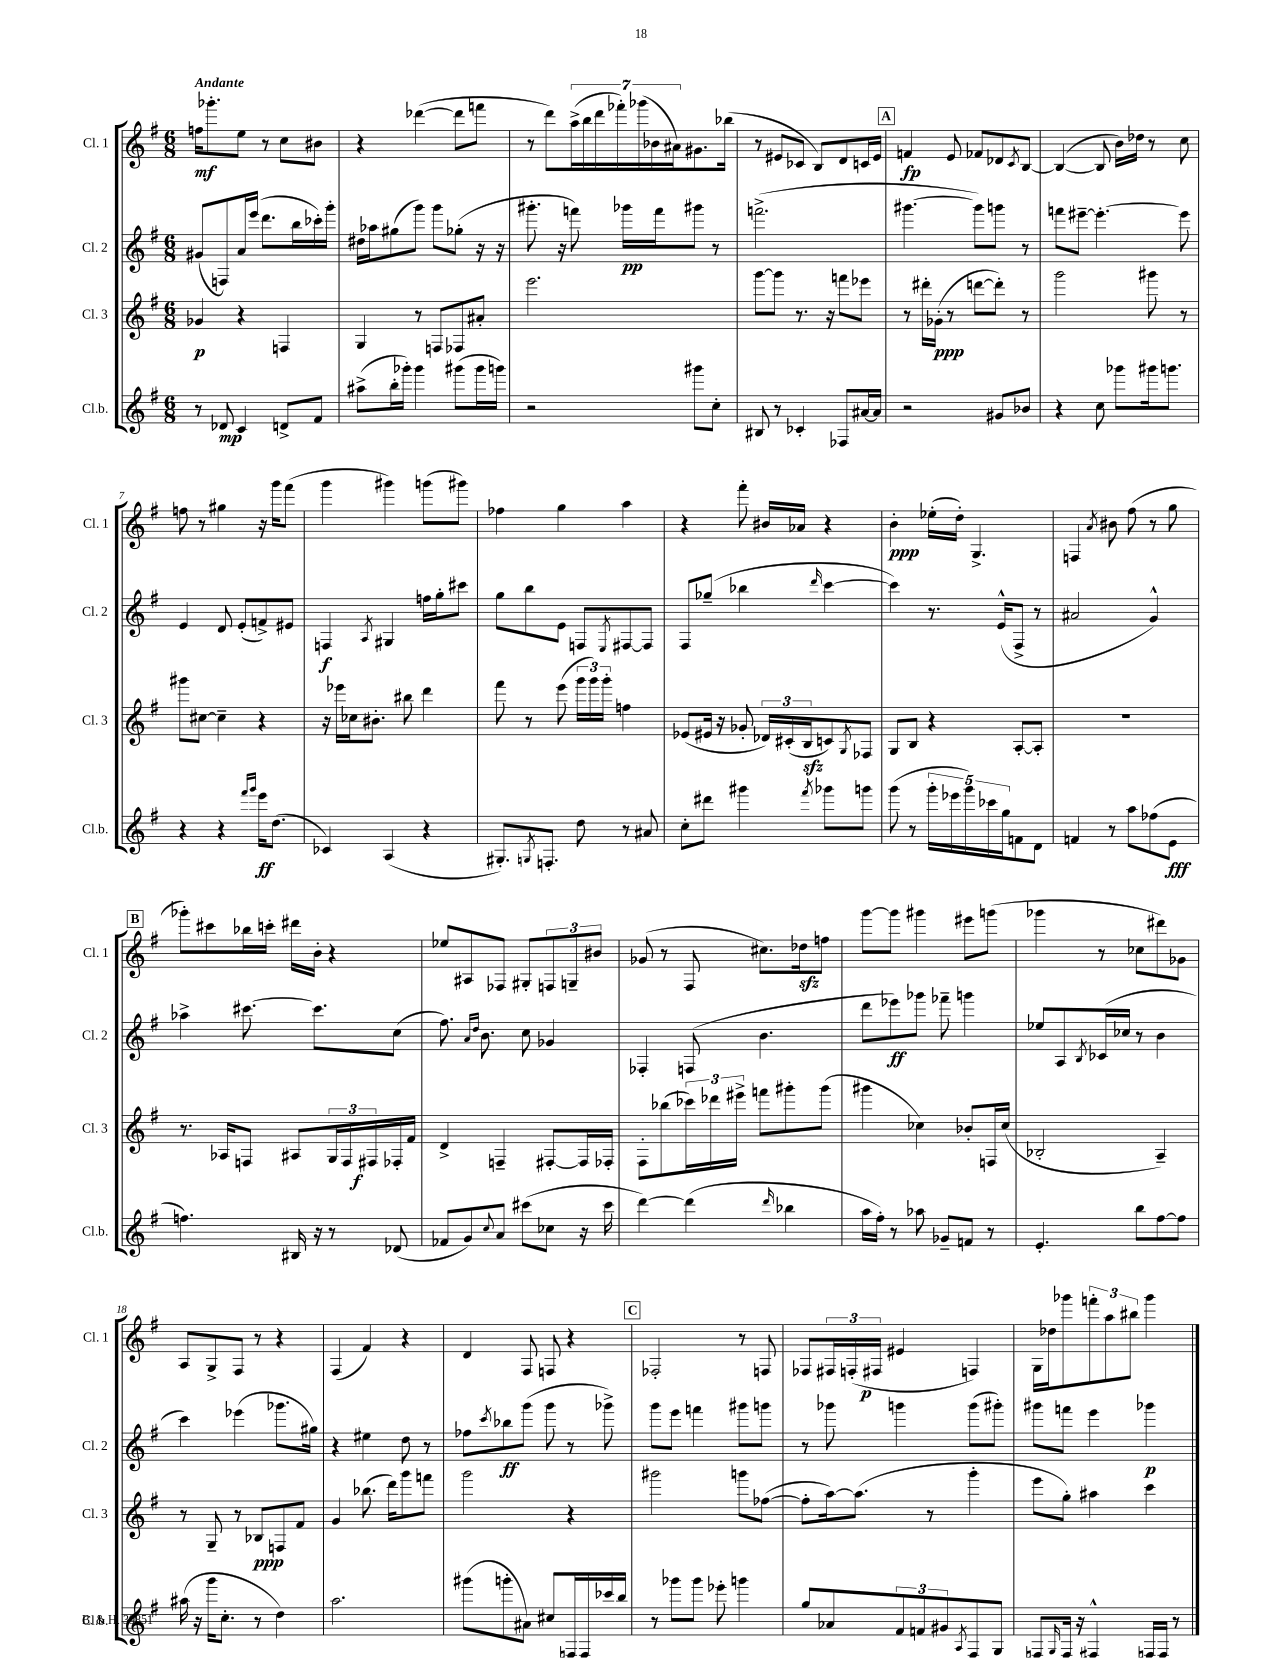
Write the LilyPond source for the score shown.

<<
\new StaffGroup <<
\new Staff = "s0" \with { instrumentName = "Cl. 1" shortInstrumentName = "Cl. 1" } {
    \clef treble \key g \major \numericTimeSignature \time 6/8 \tempo "Andante"
    f''16\mf ges'''8.-. e''8 r8 c''8 bis'8 |
    r4 des'''4~( des'''8 f'''8 |
    r8 d'''8) \tuplet 7/4 { a''16->( b''16 d'''16 fes'''16-.) ges'''16( bes'16 ais'16) } gis'8. bes''16( |
    r8 eis'8 ces'8 b8) d'8 c'16 eis'16 |
    \mark \markup { \box "A" } f'4\fp e'8 fes'8 des'8 \acciaccatura { c'8 } b8~ |
    b4~( b8 b'16) des''16 r8 c''8 |
    f''8 r8 gis''4 r16 g'''16 fis'''8( |
    g'''4 gis'''4) g'''8( gis'''8) |
    fes''4 g''4 a''4 |
    r4 fis'''8-. bis'16 aes'16 r4 |
    b'4-.\ppp ees''16-.( d''16-.) g4.-> |
    f4 \acciaccatura { a'8 } bis'8 fis''8( r8 g''8 |
    \mark \markup { \box "B" } ges'''8-.) cis'''8 bes''16 c'''16-. dis'''16 b'16-. r4 |
    ees''8 ais8 fes8 gis8-. \tuplet 3/2 { f8 g8-- bis'8 } |
    ges'8( r8 fis8 cis''8.) des''16\sfz f''8 |
    g'''8~ g'''8 gis'''4 eis'''8 g'''8( |
    ges'''4 r8 ces''8 dis'''8) ges'8 |
    a8 g8-> fis8 r8 r4 |
    fis4( fis'4) r4 |
    d'4 fis8 f8 r4 |
    \mark \markup { \box "C" } fes2-. r8 f8 |
    fes8 \tuplet 3/2 { fis16 f16-.( fis16\p } eis'4 f4) |
    g16 des''16 ges'''8 \tuplet 3/2 { f'''8-. a''8 bis''8 } ges'''4 \bar "|." |
}
\new Staff = "s1" \with { instrumentName = "Cl. 2" shortInstrumentName = "Cl. 2" } {
    \clef treble \key g \major \numericTimeSignature \time 6/8
    gis'8( f8) a'16 e'''16( d'''8. b''16 ces'''16-.) g'''16-. |
    dis''16 aes''16 gis''8( g'''8) g'''8 ges''8-.( r16 r16 |
    gis'''8.-. r16 f'''8) ges'''16\pp f'''16 gis'''8 r8 |
    f'''2.->( |
    \mark \markup { \box "A" } gis'''4.~ gis'''8) g'''8 r8 |
    f'''8 eis'''8~-- eis'''4.~-. eis'''8 |
    e'4 d'8 e'8-.( f'8->) eis'8 |
    f4\f \acciaccatura { a8 } gis4 f''16 g''16-. cis'''8 |
    g''8 b''8 e'8 f8 \acciaccatura { e8 } fis8~ fis8 |
    fis8 ges''8--( bes''4 \grace { d'''16 } c'''4~ |
    c'''4) r8. e'16-^( fis8-> r8 |
    ais'2 g'4-^) |
    \mark \markup { \box "B" } aes''4-> cis'''8.~ cis'''8. c''8( |
    fis''8.) \grace { a'16 d''16 } b'8. c''8 ges'4 |
    fes4-. f8( b'4. |
    d'''8 ees'''8\ff) ges'''8 fes'''8-- g'''4 |
    ees''8 a8 \acciaccatura { b8 } ces'16( ces''16 r8 b'4 |
    c'''4) ees'''4( ges'''8. gis''16) |
    r4 eis''4 d''8 r8 |
    fes''8 \acciaccatura { c'''8 } bes''8\ff g'''8( g'''8 r8 ges'''8->) |
    \mark \markup { \box "C" } g'''8 e'''8 f'''4 gis'''8 g'''8 |
    r8 ges'''8 g'''4 g'''8( gis'''8-.) |
    gis'''8 f'''8 e'''4 ges'''4\p \bar "|." |
}
\new Staff = "s2" \with { instrumentName = "Cl. 3" shortInstrumentName = "Cl. 3" } {
    \clef treble \key g \major \numericTimeSignature \time 6/8
    ges'4\p r4 f4 |
    g4 r8 f8 fes8 ais'8-. |
    e'''2. |
    g'''8~ g'''8 r8. r16 f'''8 ees'''8 |
    \mark \markup { \box "A" } r8 dis'''16-. ges'16-.\ppp( r8 d'''8~ d'''8-.) r8 |
    g'''2 gis'''8 r8 |
    gis'''8 cis''8~ cis''4-- r4 |
    r16 ees'''16 ces''16 bis'8.-. bis''8 d'''4 |
    fis'''8 r8 e'''8( \tuplet 3/2 { g'''16 g'''16) g'''16-. } f''4 |
    ees'8( eis'16 r16 ges'8-. \tuplet 3/2 { des'16) cis'16-.( b16\sfz } c'8) \acciaccatura { g8 } fes8 |
    g8 b8 r4 a8~-. a8-. |
    R2. |
    \mark \markup { \box "B" } r8. aes16 f8 ais8 \tuplet 3/2 { g16 f16 fis16\f } fes16-. fis'16 |
    d'4-> f4-- fis8~-. fis16 fes16-. |
    fis8-. bes''8( \tuplet 3/2 { ces'''16) des'''16 eis'''16-> } f'''8 gis'''8-. gis'''8( |
    gis'''4 ces''4) bes'8-. f16 ces''16( |
    bes2-. a4--) |
    r8 g8-- r8 bes8\ppp f8 fis'8 |
    g'4 bes''8.( d'''16) g'''8 f'''8 |
    g'''2 r4 |
    \mark \markup { \box "C" } gis'''2 g'''8 fes''8~( |
    fes''8-. a''16~) a''8.( r8 g'''4-. |
    e'''8 g''8-.) ais''4 c'''4 \bar "|." |
}
\new Staff = "s3" \with { instrumentName = "Cl.b." shortInstrumentName = "Cl.b." } {
    \clef treble \key g \major \numericTimeSignature \time 6/8
    r8 des'8\mp c'4 d'8-> fis'8 |
    ais''8->( b''16-. ges'''16-.) ges'''4 gis'''8( gis'''16 g'''16) |
    r2 gis'''8 c''8-. |
    bis8 r8 ces'4-. fes8 ais'16~ ais'16 |
    \mark \markup { \box "A" } r2 gis'8 bes'8 |
    r4 c''8 ges'''8 gis'''16 g'''8. |
    r4 r4 \grace { fis'''16 g'''16 } e'''16\ff d''8.( |
    ces'4) a4( r4 |
    gis8.-.) \acciaccatura { g8 } f8.-. d''8 r8 ais'8 |
    c''8-. dis'''8 gis'''4 \acciaccatura { fis'''8 } ges'''8 g'''8 |
    g'''8( r8 \tuplet 5/4 { g'''16-. ees'''16 g'''16) ces'''16 g''16 } f'8 d'8 |
    f'4 r8 a''8 fes''8( e'8\fff |
    \mark \markup { \box "B" } f''4.) bis16 r16 r8 des'8( |
    fes'8 g'8) \appoggiatura { c''8 } a'8 cis'''8( ces''8 r16 cis'''16 |
    d'''4~) d'''4( \grace { d'''16 } bes''4 |
    a''16 fis''16-.) r8 aes''8 ges'8-- f'8 r8 |
    e'4.-. b''8 fis''8~ fis''8 |
    ais''16( r16 g'''16 c''8.-.\sfz r8 d''4) |
    a''2. |
    gis'''8( g'''8-. ais'8) cis''8 f16~ f16 ces'''16 b''16 |
    \mark \markup { \box "C" } r8 ges'''8 ges'''8 ees'''8-. g'''4 |
    g''8 aes'8 \tuplet 3/2 { fis'8 f'8 gis'8 } \acciaccatura { a8 } fis8 g8 |
    f8( \grace { g16 } f16) r16 fis4-^\f f16 f16 r8 \bar "|." |
}
>>
>>
